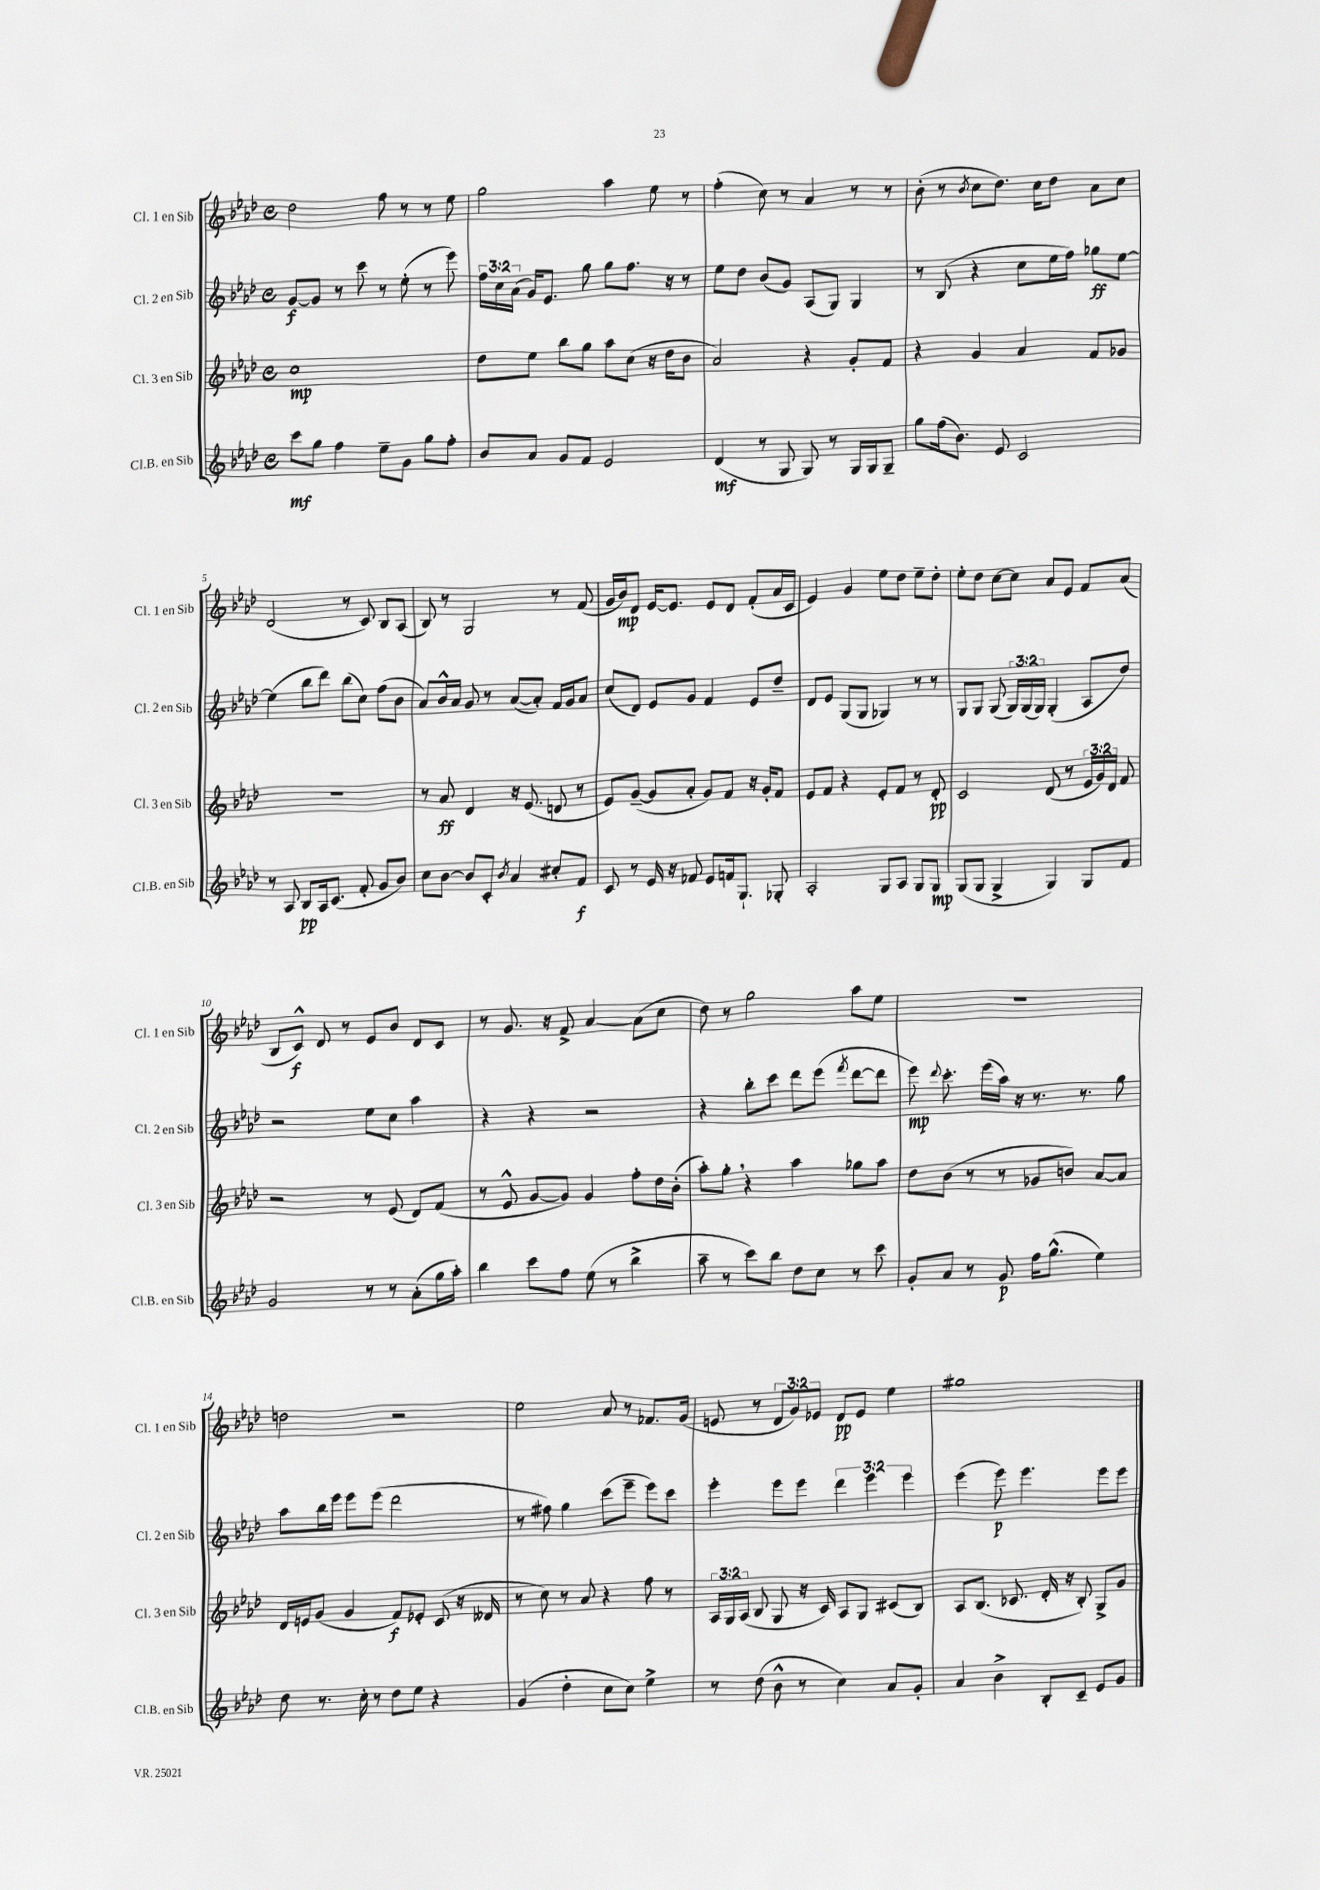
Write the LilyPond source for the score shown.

<<
\new StaffGroup <<
\new Staff = "s0" \with { instrumentName = "Cl. 1 en Sib" shortInstrumentName = "Cl. 1 en Sib" } {
    \clef treble \key aes \major \defaultTimeSignature \time 4/4 \override Staff.TupletNumber.text = #tuplet-number::calc-fraction-text
    \autoBeamOff des''2 f''8 r8 r8 ees''8 |
    g''2 aes''4 ees''8 r8 |
    f''4-.( c''8) r8 aes'4 r8 r8 |
    bes'8-.( r8 \acciaccatura { bes'8 } c''8[ des''8.]) c''16[ des''8] aes'8[ c''8] |
    des'2( r8 c'8) bes8[ aes8]( |
    bes8) r8 g2 r8 f'8( |
    g'16[ bes'16\mp) des'8] ees'16[~ ees'8.] ees'8[ des'8] f'8[-.( aes'16 c'16] |
    ees'4) g'4 ees''8[ des''8] ees''8[-- des''8]-. |
    ees''8[-. des''8] c''8[~ c''8] aes'8[ ees'8] f'8[ aes'8]( |
    bes8[ c'8]-^\f) des'8 r8 ees'8[ bes'8] des'8[ c'8] |
    r8 g'8. r16 f'8-> aes'4~ aes'8[( c''8] |
    des''8) r8 g''2 aes''8[ ees''8] |
    R1 |
    d''2 r2 |
    ees''2 aes'8 r8 fes'8.[ g'16]( |
    e'8 r8 \tuplet 3/2 { des'8[ g'8) ees'8] } des'8[\pp ees'8] ees''4 |
    gis''1 \bar "|." |
}
\new Staff = "s1" \with { instrumentName = "Cl. 2 en Sib" shortInstrumentName = "Cl. 2 en Sib" } {
    \clef treble \key aes \major \defaultTimeSignature \time 4/4 \override Staff.TupletNumber.text = #tuplet-number::calc-fraction-text
    \autoBeamOff g'8[~\f g'8] r8 c'''8 r8 ees''8-.( r8 ees'''8) |
    \tuplet 3/2 { f''16[ c''16 aes'16]( } g'16[) ees'8.] g''8 g''8[ f''8.] r16 r8 |
    ees''8[ des''8] bes'8[( g'8]) aes8[( g8]) g4 |
    r8 bes8( r4 c''8[ ees''16 f''16]) ges''8[\ff ees''8]~ |
    ees''4( bes''8[ des'''8]) bes''8[( c''8]) f''8[( bes'8] |
    aes'8[) bes'16-^ aes'16] g'8 r8 aes'8[~( aes'8]-.) f'16[ g'16 aes'8] |
    c''8[( des'8]) ees'8[ g'8] f'4 ees'8[ des''8]-- |
    des'8[ ees'8] g8[( g8] ges4) r8 r8 |
    g8[ g8] g8( \tuplet 3/2 { g16[) g16( g16]) } g4-.( aes8[ des''8]) |
    r2 ees''8[ c''8] aes''4 |
    r4 r4 r2 |
    r4 bes''8[-. c'''8] des'''8[ ees'''8]( \acciaccatura { f'''8 } des'''8[~ des'''8] |
    ees'''8\mp) \appoggiatura { des'''8 } c'''8.-. ees'''16[( aes''16]) r16 r8. r8. g''8 |
    aes''8[ bes''16 ees'''16] ees'''8[ ees'''8]( des'''2 |
    r8 fis''8) g''4 c'''8[( ees'''8]-- ees'''8[) c'''8] |
    ees'''4-. ees'''8[ ees'''8] \tuplet 3/2 { des'''4 ees'''4 ees'''4 } |
    ees'''4( ees'''8\p) ees'''4. ees'''8[ ees'''8] \bar "|." |
}
\new Staff = "s2" \with { instrumentName = "Cl. 3 en Sib" shortInstrumentName = "Cl. 3 en Sib" } {
    \clef treble \key aes \major \defaultTimeSignature \time 4/4 \override Staff.TupletNumber.text = #tuplet-number::calc-fraction-text
    \autoBeamOff c''1\mp |
    des''8[ ees''8] bes''8[ g''8] aes''8[ c''8]( r16 des''16[ bes'8] |
    aes'2) r4 g'8[-. f'8] |
    r4 g'4 aes'4 f'8[ ges'8] |
    R1 |
    r8 aes'8\ff des'4 r16 ees'8.( d'8 r8 |
    ees'8[) g'8]~--( g'8[ aes'8]-. g'8[) f'8] r16 g'16[-. f'8] |
    ees'8[ f'8] r4 ees'8[-. f'8] r8 des'8-.\pp |
    c'2 des'8( r8 \tuplet 3/2 { ees'16[ g'16) des'16] } f'8 |
    r2 r8 ees'8( des'8[) f'8]( |
    r8 ees'8-^ g'8[~ g'8]) g'4 f''8[-. des''16 bes'16]-.( |
    aes''8[-.) g''8]-. \breathe r4 aes''4 ges''8[ aes''8] |
    des''8[ bes'8]( r8 r8 ges'8[ b'8]) aes'8[~ aes'8] |
    des'16[ e'16 g'8]( g'4 f'8[\f) ees'8]-. c'8( r16 deses'16 |
    r8 c''8) r8 aes'8 r4 f''8 r8 |
    \tuplet 3/2 { aes16[ g16 aes16]( } bes8 g8 r16 c'16) aes8[ g8] cis'8[( bes8]) |
    aes8[ bes8.]( ces'8. des'16-. r16 bes8-.) g8[-> g'8] \bar "|." |
}
\new Staff = "s3" \with { instrumentName = "Cl.B. en Sib" shortInstrumentName = "Cl.B. en Sib" } {
    \clef treble \key aes \major \defaultTimeSignature \time 4/4
    \autoBeamOff c'''8[\mf g''8] f''4 ees''8[-- g'8] g''8[ f''8]-. |
    bes'8[ aes'8] g'8[ f'8] ees'2 |
    des'4\mf( r8 g8 g8) r8 g16[ g16 g8]-- |
    g''8[ f''16( bes'8.]) ees'8 c'2 |
    r8 aes8 bes8[\pp aes16 c'8.]( f'8-. g'8[ bes'8]) |
    c''8[ bes'8]~ bes'8[ c'8]-. \acciaccatura { bes'8 } aes'4 cis''8[-. f'8]\f |
    c'8 r8 ees'16 r16 fes'8 ees'8[ f'16 g8.]-! ges8-. |
    aes2-. g8[ aes8] g8[ g8]\mp |
    g8[( g8] g4-> g4) g8[ f'8] |
    g'2 r8 r8 aes'8[-.( g''16 aes''16]-.) |
    bes''4 c'''8[ f''8] ees''8( r8 bes''4-> |
    aes''8-- r8 c'''8[) bes''8] des''8[ c''8] r8 c'''8 |
    g'8[-. aes'8] r8 g'8\p f''16[ g''8.]-^( ees''4) |
    des''8 r8. c''16-. r8 des''8[ ees''8] r4 |
    g'4( des''4-. c''8[ c''8]) ees''4-> |
    r8 des''8( bes'8-^ r8 c''4) aes'8[ g'8]-. |
    aes'4 bes'4-> bes8[-. c'8]-- ees'8[ g'8] \bar "|." |
}
>>
>>
